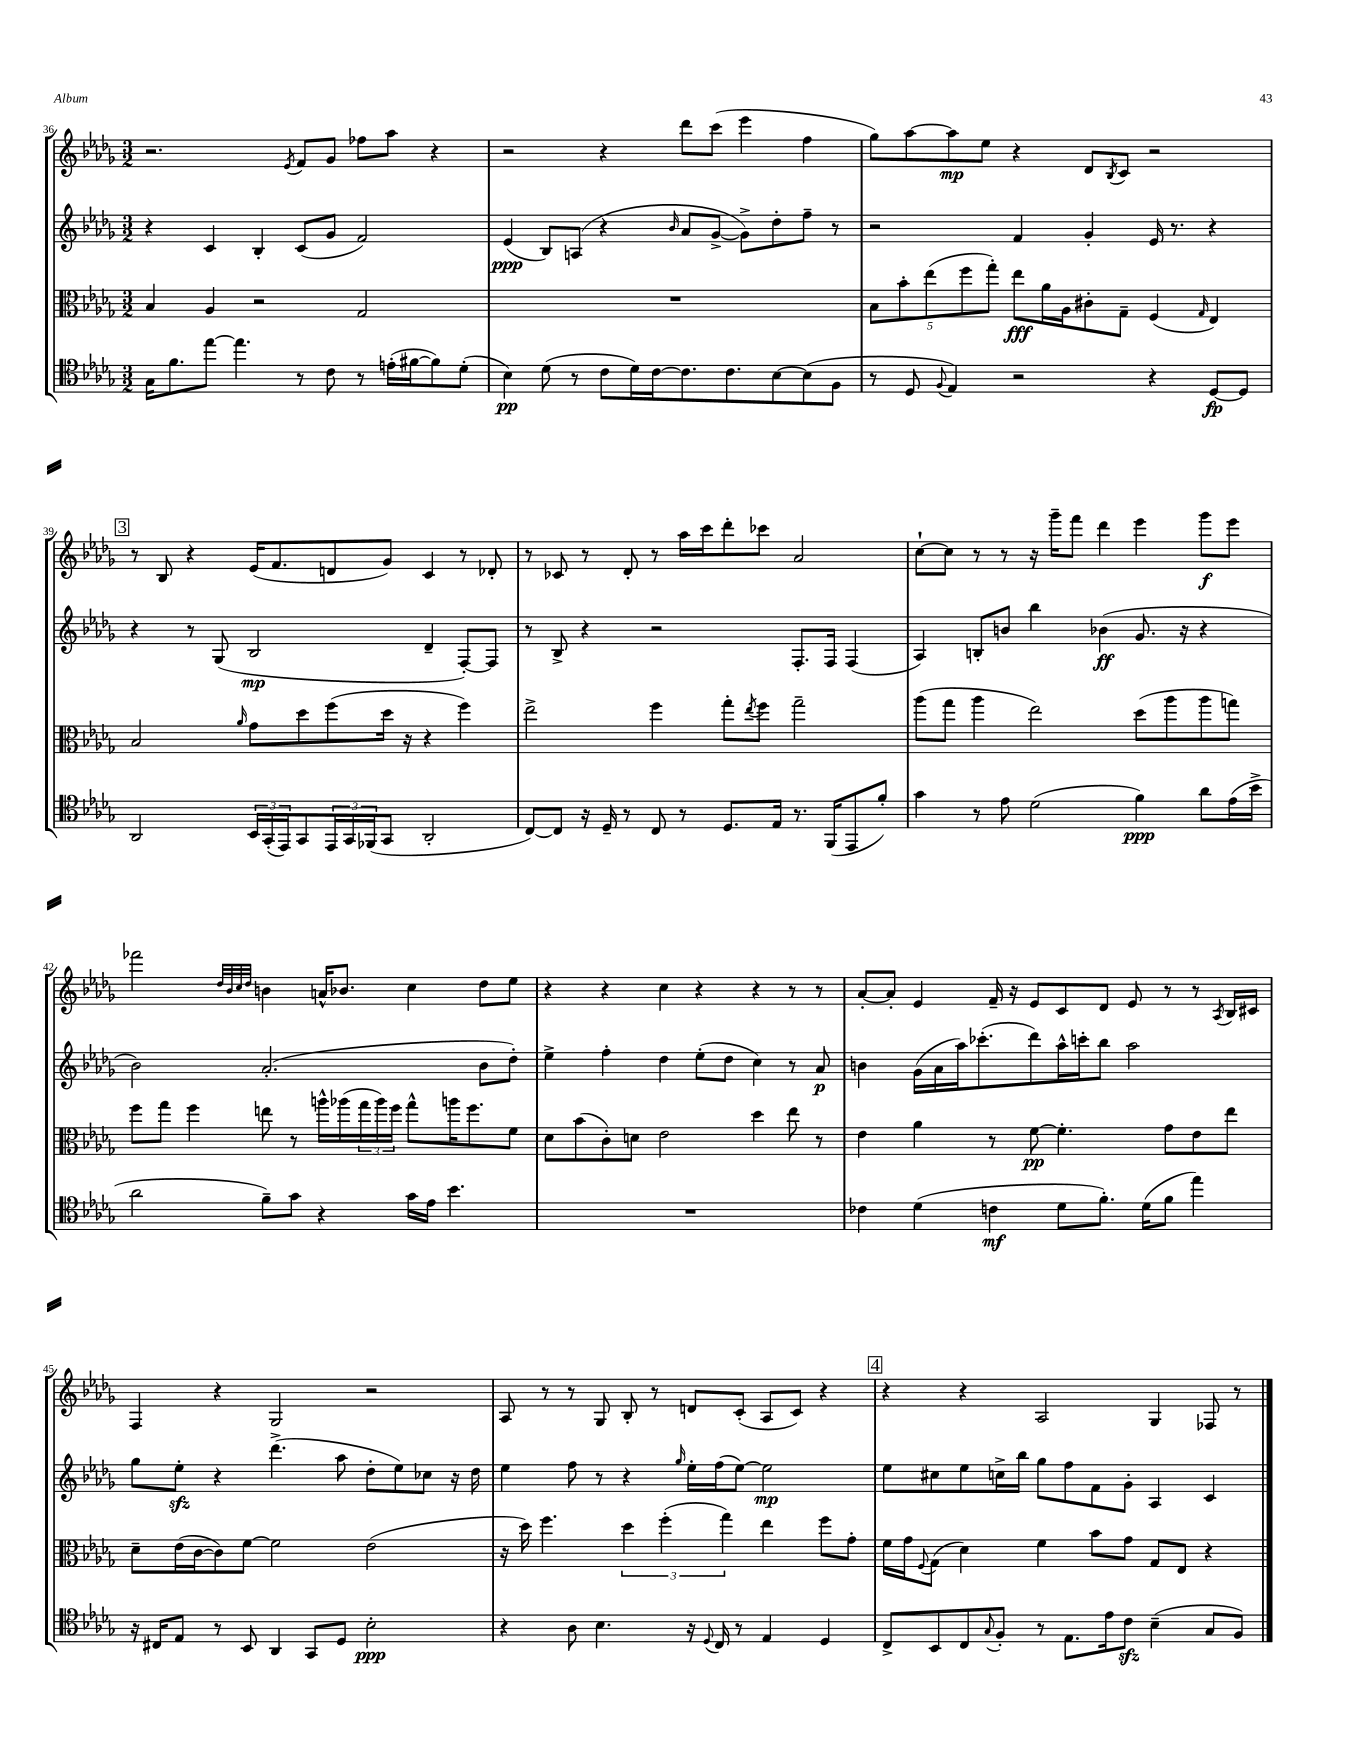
<<
\new StaffGroup <<
\new Staff = "s0" {
    \clef treble \key des \major \numericTimeSignature \time 3/2
    r2. \acciaccatura { ees'8 } f'8 ges'8 fes''8 aes''8 r4 |
    r2 r4 des'''8 c'''8( ees'''4 f''4 |
    ges''8) aes''8~ aes''8\mp ees''8 r4 des'8 \acciaccatura { bes8 } c'8 r2 |
    \mark \markup { \box "3" } r8 bes8 r4 ees'16( f'8. d'8 ges'8) c'4 r8 des'8-. |
    r8 ces'8 r8 des'8-. r8 aes''16 c'''16 des'''8-. ces'''8 aes'2 |
    c''8~-! c''8 r8 r8 r16 ges'''16-- f'''8 des'''4 ees'''4 ges'''8\f ees'''8 |
    fes'''2 \grace { des''32 bes'32 c''32 des''32 } b'4 a'16-^ bes'8. c''4 des''8 ees''8 |
    r4 r4 c''4 r4 r4 r8 r8 |
    aes'8~-. aes'8-. ees'4 f'16-- r16 ees'8 c'8 des'8 ees'8 r8 r8 \acciaccatura { aes8 } bes16 cis'16 |
    f4 r4 ges2 r2 |
    aes8 r8 r8 ges8 bes8-. r8 d'8 c'8-.( aes8 c'8) r4 |
    \mark \markup { \box "4" } r4 r4 aes2 ges4 fes8 r8 \bar "|." |
}
\new Staff = "s1" {
    \clef treble \key des \major \numericTimeSignature \time 3/2
    r4 c'4 bes4-. c'8( ges'8 f'2) |
    ees'4\ppp( bes8) a8( r4 \grace { bes'16 } aes'8 ges'8~-> ges'8->) des''8-. f''8-- r8 |
    r2 f'4 ges'4-. ees'16 r8. r4 |
    \mark \markup { \box "3" } r4 r8 ges8( bes2\mp des'4-- f8~-.) f8 |
    r8 bes8-> r4 r2 f8.-. f16 f4( |
    aes4) b8-. b'8 bes''4 bes'4\ff( ges'8. r16 r4 |
    bes'2) aes'2.-.( bes'8 des''8-.) |
    ees''4-> f''4-. des''4 ees''8-.( des''8 c''4) r8 aes'8\p |
    b'4 ges'16( aes'16 aes''16) ces'''8.-.( des'''8) aes''16-^ c'''16-. bes''8 aes''2 |
    ges''8 ees''8-.\sfz r4 des'''4.->( aes''8 des''8-. ees''8) ces''8 r16 des''16 |
    ees''4 f''8 r8 r4 \grace { ges''16 } ees''16-. f''16( ees''8~) ees''2\mp |
    \mark \markup { \box "4" } ees''8 cis''8 ees''8 c''16-> bes''16 ges''8 f''8 f'8 ges'8-. aes4 c'4 \bar "|." |
}
\new Staff = "s2" {
    \clef alto \key des \major \numericTimeSignature \time 3/2
    bes4 aes4 r2 ges2 |
    R1. |
    \tuplet 5/4 { bes8 bes'8-. ees''8( f''8 ges''8-.) } ees''8\fff aes'16 aes16 cis'8-. ges8-- f4( \grace { ges16 } ees4) |
    \mark \markup { \box "3" } bes2 \grace { aes'16 } ges'8 des''8 f''8( des''16 r16 r4 f''4) |
    ees''2-> f''4 ges''8-. \acciaccatura { ees''8 } f''8 ges''2-- |
    aes''8( ges''8 aes''4 ees''2) des''8( aes''8 aes''8 g''8) |
    f''8 ges''8 f''4 e''8 r8 a''16-^ aes''16( \tuplet 3/2 { ges''16 aes''16) f''16 } ges''8-^ a''16 f''8. f'8 |
    des'8 bes'8( c'8-.) d'8 ees'2 des''4 ees''8 r8 |
    ees'4 aes'4 r8 f'8~\pp f'4.-. ges'8 ees'8 ees''8 |
    des'8-- ees'16( c'16~ c'8) f'8~ f'2 ees'2( |
    r16 des''16) f''4. \tuplet 3/2 { des''4 f''4-.( ges''4) } ees''4 f''8 ges'8-. |
    \mark \markup { \box "4" } f'16 ges'16 \appoggiatura { f8 } ges8( des'4) f'4 bes'8 ges'8 ges8 ees8 r4 \bar "|." |
}
\new Staff = "s3" {
    \clef tenor \key des \major \numericTimeSignature \time 3/2
    ges16 f'8. ees''8~ ees''4. r8 c'8 r8 e'16-.( fis'16~ fis'8) des'8-.( |
    bes4\pp) des'8( r8 c'8 des'16) c'16~ c'8. c'8. bes8~ bes8( f8 |
    r8 des8 \appoggiatura { f8 } ees4) r2 r4 des8~\fp des8 |
    \mark \markup { \box "3" } aes,2 \tuplet 3/2 { bes,16 ges,16-.( ees,16) } ges,8 \tuplet 3/2 { ees,16 ges,16 fes,16( } ges,8 aes,2-. |
    c8~) c8 r16 des16-- r8 c8 r8 des8. ees16 r8. f,16( ees,8 f'8-.) |
    ges'4 r8 ees'8 des'2( f'4\ppp) aes'8 ees'16( bes'16-> |
    aes'2 f'8--) ges'8 r4 ges'16 ees'16 bes'4. |
    R1. |
    ces'4 des'4( c'4\mf des'8 f'8.-.) des'16( f'8 ees''4) |
    r16 cis16 ees8 r8 bes,8 aes,4 ges,8 des8 bes2-.\ppp |
    r4 aes8 bes4. r16 \appoggiatura { des8 } c16 r8 ees4 des4 |
    \mark \markup { \box "4" } c8-> bes,8 c8 \appoggiatura { ges8 } f8-. r8 ees8. ees'16 c'8\sfz bes4--( ges8 f8) \bar "|." |
}
>>
>>
\layout { \context { \Score currentBarNumber = #36 } }
